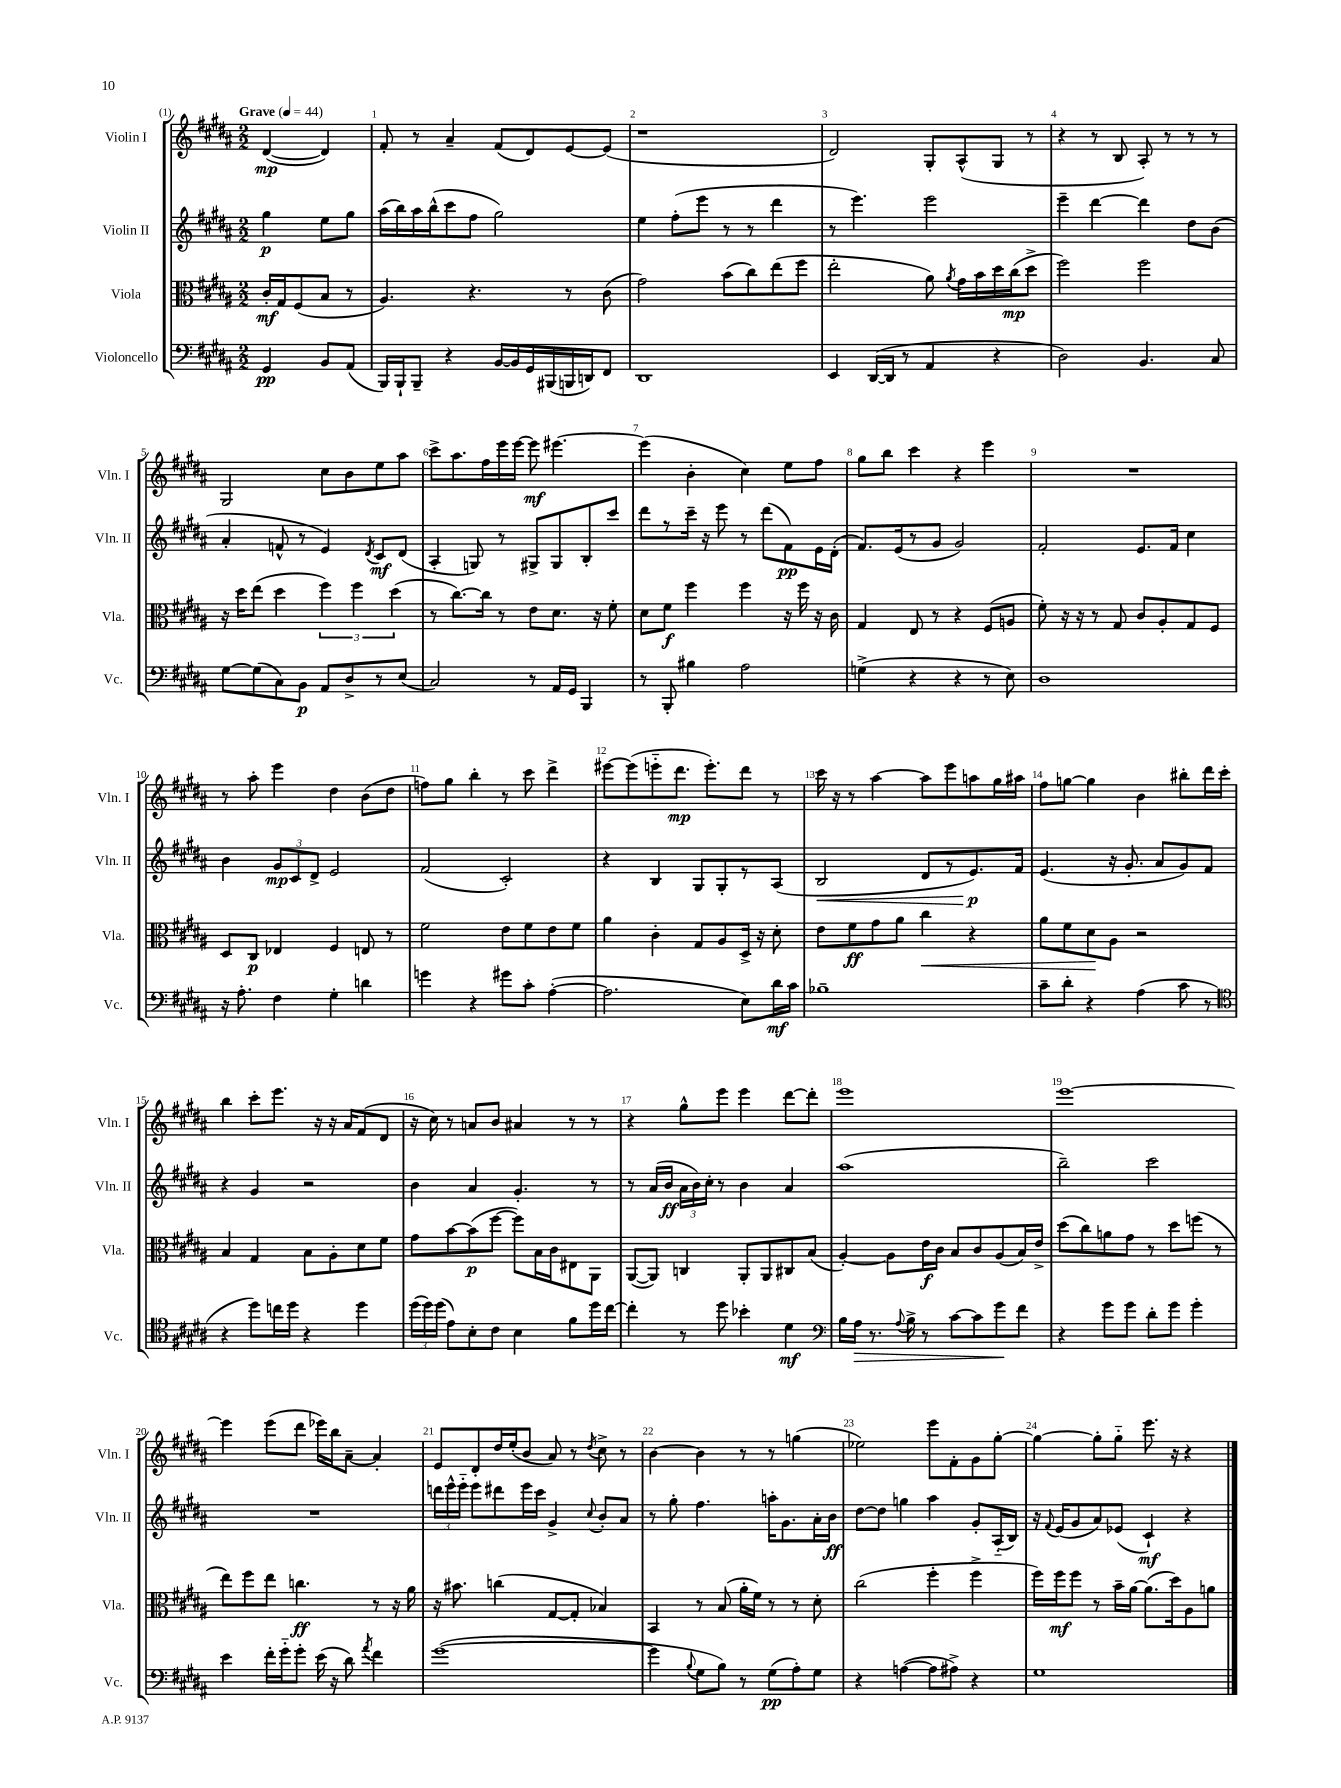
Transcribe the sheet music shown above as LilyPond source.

<<
\new StaffGroup <<
\new Staff = "s0" \with { instrumentName = "Violin I" shortInstrumentName = "Vln. I" } {
    \clef treble \key b \major \numericTimeSignature \time 2/2 \partial 2 \tempo "Grave" 4 = 44
    \autoBeamOff dis'4~\mp( dis'4) |
    fis'8-. r8 ais'4-- fis'8[( dis'8) e'8~ e'8]( |
    r1 |
    dis'2) gis8[-. ais8-^( gis8] r8 |
    r4 r8 b8 ais8-.) r8 r8 r8 |
    gis2 cis''8[ b'8 e''8 ais''8] |
    cis'''8[-> ais''8. fis''16 e'''16 e'''16]~ e'''8\mf eis'''4.~ |
    eis'''4( b'4-. cis''4) e''8[ fis''8] |
    gis''8[ b''8] cis'''4 r4 e'''4 |
    R1 |
    r8 ais''8-. e'''4 dis''4 b'8[( dis''8] |
    f''8[) gis''8] b''4-. r8 cis'''8 dis'''4-> |
    eis'''8[~ eis'''8( e'''8-_ dis'''8.]\mp e'''8.[-.) dis'''8] r8 |
    cis'''16 r16 r8 ais''4~ ais''8[ e'''8 a''8 gis''16 ais''16] |
    fis''8[ g''8]~ g''4 b'4 bis''8[-. dis'''16 cis'''16]-. |
    b''4 cis'''8[-. e'''8.] r16 r16 ais'16[ fis'8( dis'8] |
    r16 cis''16) r8 a'8[ b'8] ais'4 r8 r8 |
    r4 gis''8[-^ e'''8] e'''4 dis'''8[~ dis'''8]-. |
    e'''1 |
    e'''1~ |
    e'''4 e'''8[( dis'''8] ees'''16[) b''16 ais'8]~-- ais'4-. |
    e'8[ dis'8-. dis''16 e''16-.( b'8] ais'8) r8 \acciaccatura { dis''8 } cis''8-> r8 |
    b'4~ b'4 r8 r8 g''4( |
    ees''2) e'''8[ fis'8-. gis'8 gis''8]~-. |
    gis''4~ gis''8[-. gis''8]-_ e'''8. r16 r4 \bar "|." |
}
\new Staff = "s1" \with { instrumentName = "Violin II" shortInstrumentName = "Vln. II" } {
    \clef treble \key b \major \numericTimeSignature \time 2/2 \partial 2
    \autoBeamOff gis''4\p e''8[ gis''8] |
    ais''16[( b''16) ais''16 b''16-^( cis'''8 fis''8] gis''2) |
    e''4 fis''8[-.( e'''8] r8 r8 dis'''4 |
    r8 e'''4.) e'''2 |
    e'''4-- dis'''4~ dis'''4 dis''8[ b'8]( |
    ais'4-. f'8-^ r8 e'4) \acciaccatura { dis'8 } cis'8[\mf dis'8]( |
    ais4-. g8) r8 gis8[-> gis8 b8-. cis'''8] |
    dis'''8[ r8 cis'''16]-- r16 e'''8 r8 dis'''8[( fis'8\pp) e'16 dis'16]-.( |
    fis'8.[) e'16( r8 gis'8] gis'2) |
    fis'2-. e'8.[ fis'16] cis''4 |
    b'4 \tuplet 3/2 { gis'8[\mp cis'8 dis'8]-> } e'2 |
    fis'2( cis'2-.) |
    r4 b4 gis8[ gis8-. r8 ais8]( |
    b2\< dis'8[ r8 e'8.\p\!) fis'16] |
    e'4.( r16 gis'8.-. ais'8[ gis'8) fis'8] |
    r4 gis'4 r2 |
    b'4 ais'4 gis'4.-. r8 |
    r8 ais'16[( b'16]\ff \tuplet 3/2 { ais'16[ b'16) cis''16]-. } r8 b'4 ais'4 |
    ais''1( |
    b''2--) cis'''2 |
    R1 |
    \tuplet 3/2 { d'''16[ e'''16-^ e'''16]-_ } e'''8[ dis'''8 e'''16 cis'''16] gis'4-> \appoggiatura { cis''8 } b'8[-. ais'8] |
    r8 gis''8-. fis''4. a''16[-. gis'8. ais'16-. b'16]\ff |
    dis''8[~ dis''8] g''4 ais''4 gis'8[-. ais16-_( b16]) |
    r16 \appoggiatura { fis'8 } e'16[( gis'8 ais'8) ees'8]( cis'4-!\mf) r4 \bar "|." |
}
\new Staff = "s2" \with { instrumentName = "Viola" shortInstrumentName = "Vla." } {
    \clef alto \key b \major \numericTimeSignature \time 2/2 \partial 2
    \autoBeamOff cis'16[-.\mf gis16 fis8( b8] r8 |
    ais4.) r4. r8 cis'8( |
    gis'2) b'8[( cis''8) e''8( fis''8] |
    e''2-. ais'8) \acciaccatura { ais'8 } gis'16[ b'16 dis''16 cis''16\mp( dis''8]-> |
    fis''2) fis''2 |
    r16 dis''16[ e''8]( dis''4 \tuplet 3/2 { fis''4) fis''4 dis''4( } |
    r8 cis''8.[~) cis''16] r8 e'8[ dis'8.] r16 fis'8-. |
    dis'8[ fis'8]\f fis''4 fis''4 r16 fis''16 r16 cis'16 |
    gis4 e8 r8 r4 fis8[( a8] |
    fis'8-.) r16 r16 r8 gis8 cis'8[ ais8-. gis8 fis8] |
    dis8[ cis8]\p ees4 fis4 e8 r8 |
    fis'2 e'8[ fis'8 e'8 fis'8] |
    ais'4 cis'4-. gis8[ ais8 dis16]-> r16 dis'8-. |
    e'8[ fis'8\ff gis'8 ais'8] cis''4\< r4 |
    ais'8[ fis'8 dis'8\! ais8] r2 |
    b4 gis4 b8[ ais8-. dis'8 fis'8] |
    gis'8[ b'8~ b'8\p( fis''8]~ fis''8[) b16 cis'16 eis8 ais,8] |
    ais,8[~( ais,8]) c4 ais,8[-. ais,8 cis8 b8]( |
    ais4~-.) ais8[ e'16\f cis'16] b8[ cis'8 ais8( b16) e'16]-> |
    dis''8[( cis''8) a'8 gis'8] r8 dis''8[ f''8]( r8 |
    e''8[) fis''8 e''8] c''4.\ff r8 r16 ais'16 |
    r16 bis'8. c''4( gis8[~ gis8]-. bes4) |
    b,4 r8 b8( ais'16[-. fis'16]) r8 r8 dis'8-. |
    cis''2( fis''4-. fis''4-> |
    fis''16[) fis''16\mf fis''8] r8 b'16[-- ais'16]~ ais'8.[( dis''16) ais8 a'8] \bar "|." |
}
\new Staff = "s3" \with { instrumentName = "Violoncello" shortInstrumentName = "Vc." } {
    \clef bass \key b \major \numericTimeSignature \time 2/2 \partial 2
    \autoBeamOff gis,4\pp b,8[ ais,8]( |
    b,,16[) b,,16-! b,,8]-- r4 b,16[~ b,16 gis,16 bis,,16( b,,16 d,16) fis,8] |
    dis,1 |
    e,4 dis,16[~( dis,16] r8 ais,4 r4 |
    dis2) b,4. cis8 |
    gis8[~ gis8( cis8) b,8]\p ais,8[ dis8-> r8 e8]( |
    cis2) r8 ais,16[ gis,16] b,,4 |
    r8 b,,8-. bis4 ais2 |
    g4->( r4 r4 r8 e8) |
    dis1 |
    r16 ais8.-. fis4 gis4-. d'4 |
    g'4 r4 gis'8[ cis'8]-. ais4~-.( |
    ais2. e8[) dis'16\mf cis'16] |
    bes1-- |
    cis'8[-- dis'8]-. r4 ais4( cis'8 r8 |
    \clef tenor r4 dis''8[) c''16 dis''16] r4 dis''4 |
    \tuplet 3/2 { dis''16[( dis''16) dis''16]( } e'8[) b8-. cis'8] b4 fis'8[ dis''16 cis''16]~ |
    cis''4-. r8 dis''8 bes'4-. dis'4\mf |
    \clef bass b16[ ais16]\> r8. \appoggiatura { ais8 } b16-> r8 cis'8[~ cis'8 gis'8\! fis'8] |
    r4 gis'8[ gis'8] dis'8[-. gis'8] gis'4-. |
    e'4 fis'16[-. gis'16-_ gis'8]-. e'16( r16 dis'8) \acciaccatura { ais'8 } fis'4 |
    gis'1~( |
    gis'4 \appoggiatura { b8 } gis8[ b8]) r8 gis8[\pp( ais8-.) gis8] |
    r4 a4~( a8[ ais8]->) r4 |
    gis1 \bar "|." |
}
>>
>>
\layout { \context { \Score \override BarNumber.break-visibility = ##(#f #t #t) barNumberVisibility = #all-bar-numbers-visible } }
